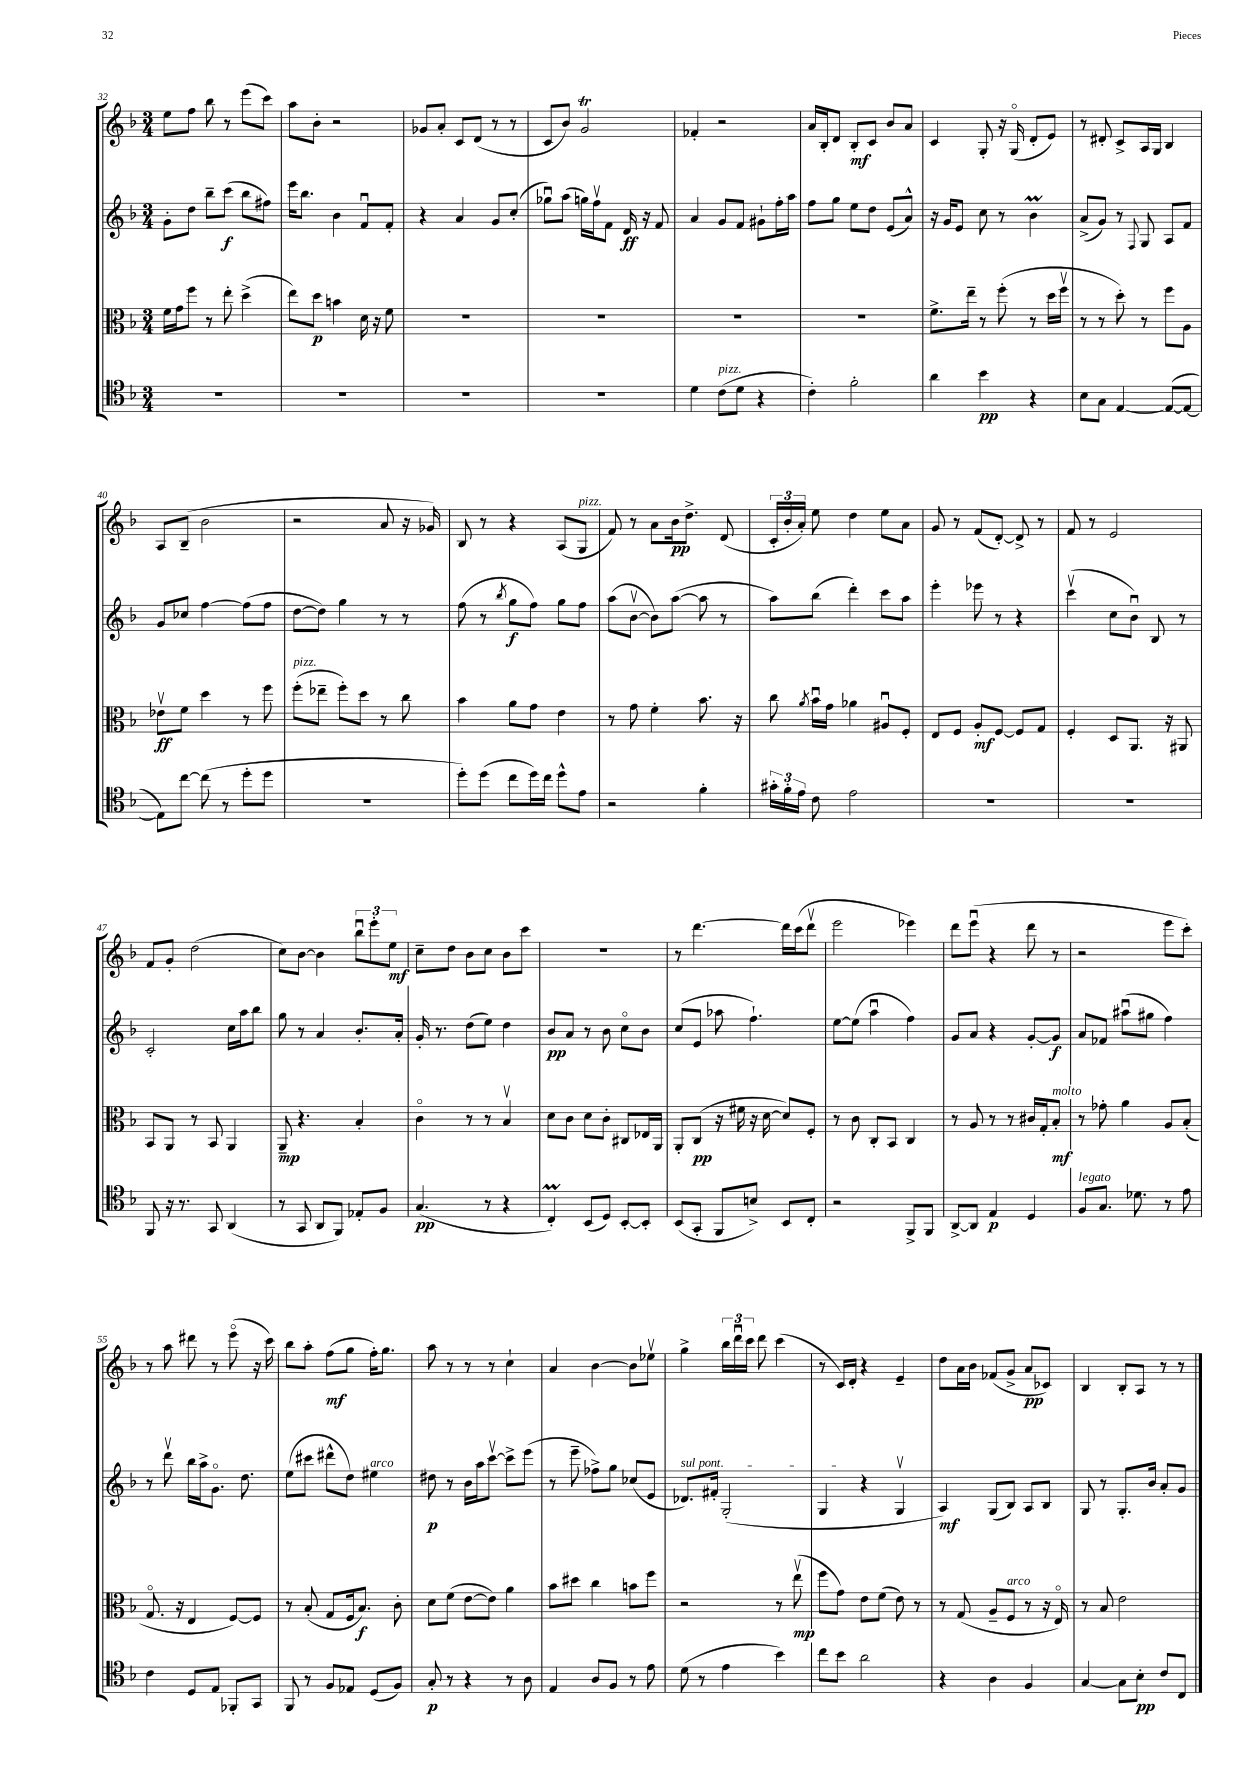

**kern	**kern	**kern	**kern
*staff4	*staff3	*staff2	*staff1
*clefC4	*clefC3	*clefG2	*clefG2
*k[b-]	*k[b-]	*k[b-]	*k[b-]
*M3/4	*M3/4	*M3/4	*M3/4
2.r	16f\LL	8g'\L	8ee\L
.	16g\J	.	.
.	8ff\J	8dd\J	8ff\J
.	8r	8bb-~\L	8bb-\
.	8ee'\	(8ccc\J	8r
.	(4dd^\	8bb-\L	(8eee\L
.	.	8ff#\J)	8ccc\J)
=	=	=	=
2.r	8ee\L)	16eee\LK	8aa\L
.	.	8.bb-\J	.
.	8dd\J	.	8b-'\J
.	4b\	4b-\	2r
.	16d\	8fu/L	.
.	16r	.	.
.	8f\	8f'/J	.
=	=	=	=
2.r	2.r	4r	8g-/L
.	.	.	8a'/J
.	.	4a/	8c/L
.	.	.	(8d/J
.	.	8g/L	8r
.	.	(8cc'/J	8r
=	=	=	=
2.r	2.r	8gg-u\L)	8c/L
.	.	(8aa\J	8b-/J)
.	.	16gg\LL)	2g/
.	.	16ffv\J	.
.	.	8f\J	.
.	.	16d/	.
.	.	16r	.
.	.	8f/	.
=	=	=	=
4d\	2.r	4a/	4f-'/
(8c\L	.	8g/L	2r
8d\J	.	8f/J	.
4r	.	8g#`\L	.
.	.	16ff'\L	.
.	.	16aa\JJ	.
=	=	=	=
4c'\)	2.r	8ff\L	16a/LL
.	.	.	16B-'/J
.	.	8gg\J	8d/J
2f'\	.	8ee\L	8B-'/L
.	.	8dd\J	8c/J
.	.	(8e/L	8b-/L
.	.	8a^^/J)	8a/J
=	=	=	=
4a\	8.f^\L	16r	4c/
.	.	16g/LK	.
.	.	8e/J	.
.	16ee~\Jk	.	.
4b-\	8r	8cc\	8G'/
.	(8ff'\	8r	16r
.	.	.	(16Go/
4r	8r	4b-\	8d'/L
.	16dd\LL	.	8e/J)
.	16ffv\JJ	.	.
=	=	=	=
8B-\L	8r	(8a^/L	8r
8G\J	8r	8g/J)	8d#'/
[4E/	8dd'\)	8r	8c^/L
.	.	8qqF/	.
.	8r	8G/	16A/L
.	.	.	16G/JJ
(8E/_L	8ff\L	8A/L	4B-/
8E/_J	8A\J	8f/J	.
=	=	=	=
8E\]L)	8e-v\L	8g/L	8A/L
[8cc\J	8f\J	8cc-/J	(8B-~/J
(8cc\]	4dd\	[4ff\	2b-\
8r	.	.	.
8dd'\L	8r	(8ff\]L	.
8dd\J	8ff\	8ff\J	.
=	=	=	=
2.r	(8ff'\L	[8dd\L	2r
.	8ee-~\J	8dd\]J)	.
.	8ff'\L)	4gg\	.
.	8dd\J	.	.
.	8r	8r	8a/
.	8cc\	8r	16r
.	.	.	16g-/)
=	=	=	=
8dd'\L)	4b-\	(8ff\	8B-/
(8dd\J	.	8r	8r
.	.	8qbb-/	.
8cc\L	8a\L	8gg\L	4r
16dd\L)	8g\J	8ff\J)	.
16cc\JJ	.	.	.
8dd^^\L	4e\	8gg\L	(8A/L
8e\J	.	8ff\J	8G/J
=	=	=	=
2r	8r	(8aa\L	8f/)
.	8g\	[8b-v\J	8r
.	4f'\	8b-\]L)	8a\L
.	.	([8aa\J	16b-\k
.	.	.	8.dd^\J
4f'\	8.b-\	8aa\]	.
.	.	8r	(8d/
.	16r	.	.
=	=	=	=
24g#'\LL	8cc\	8aa\L)	24c'/LL
24f'\	.	.	24b-'/
24e\JJ	.	.	24a'/JJ)
.	8qa/	.	.
8c\	16b-u\LL	(8bb-\J	8ee\
.	16g\JJ	.	.
2e\	4a-\	4ddd'\)	4dd\
.	8A#u/L	8ccc\L	8ee\L
.	8F'/J	8aa\J	8a\J
=	=	=	=
2.r	8E/L	4eee'\	8g/
.	8F/J	.	8r
.	8A'/L	8eee-\	(8f/L
.	[8F/J	8r	[8d'/J)
.	8F/]L	4r	8d^/]
.	8G/J	.	8r
=	=	=	=
2.r	4F'/	(4cccv\	8f/
.	.	.	8r
.	8D/L	8cc\L	2e/
.	8.AA/J	8b-u\J)	.
.	.	8B-/	.
.	16r	.	.
.	8AA#/	8r	.
=	=	=	=
8FF/	8BB-/L	2c'/	8f/L
16r	8AA/J	.	8g'/J
8.r	.	.	.
.	8r	.	(2dd\
8GG/	8BB-/	.	.
(4AA/	4AA/	16cc\LL	.
.	.	16aa\J	.
.	.	8bb-\J	.
=	=	=	=
8r	8AA~/	8gg\	8cc\L)
8GG/	4.r	8r	[8b-\J
8AA/L	.	4a/	4b-\]
8FF/J)	.	.	.
8E-'/L	4B-'/	8.b-'/L	12bb-u\L
.	.	.	12eee'\
8F/J	.	.	.
.	.	.	12ee\J
.	.	16a'/Jk	.
=	=	=	=
(4.G/	4co\	16g'/	8cc~\L
.	.	8.r	.
.	.	.	8dd\J
.	8r	(8dd\L	8b-\L
8r	8r	8ee\J)	8cc\J
4r	4B-v/	4dd\	8b-\L
.	.	.	8ccc\J
=	=	=	=
4C'/)	8d\L	8b-/L	2.r
.	8c\J	8a/J	.
(8BB-/L	8d\L	8r	.
8D/J)	8c'\J	8b-\	.
[8BB-'/L	8C#/L	8cco\L	.
8BB-'/]J	16E-/L	8b-\J	.
.	16AA/JJ	.	.
=	=	=	=
(8BB-/L	8AA'/L	(8cc/L	8r
8GG'/J	(8C/J	8e/J	[4.ddd\
8FF/L	16r	8aa-\	.
.	16f#\	.	.
8B^/J)	16r	4.ff`\)	.
.	[16d\	.	.
8BB-/L	8d/]L)	.	16ddd\]LL
.	.	.	(16ccc\J
8C'/J	8F'/J	.	8dddv\J
=	=	=	=
2r	8r	[8ee\L	2eee\
.	8c\	(8ee\]J	.
.	8C'/L	4aau\	.
.	8BB-/J	.	.
8FF^/L	4C/	4ff\)	4eee-\)
8FF/J	.	.	.
=	=	=	=
[8AA^/L	8r	8g/L	8ddd\L
8AA/]J	8A/	8a/J	(8eeeu\J
4E/	8r	4r	4r
.	8r	.	.
4D/	16c#/LL	[8g'/L	8ddd\
.	16G'/J	.	.
.	8B-'/J	8g/]J	8r
=	=	=	=
8F/L	8r	8a/L	2r
8.G/J	8g-'\	8f-/J	.
.	4a\	(8aa#u\L	.
8.d-\	.	.	.
.	.	8gg#\J	.
8r	8A/L	4ff\)	8eee\L
8e\	(8B-'/J	.	8ccc'\J)
=	=	=	=
4c\	8.Go/	8r	8r
.	.	8dddv\	8aa\
.	16r	.	.
8D/L	4E/	16bb-\LL	8ddd#\
.	.	16aa^\J	.
8E/J	.	8.go\J	8r
8FF-'/L	[8F/L)	.	(8eeeo\
.	.	8.dd\	.
8GG/J	8F/]J	.	16r
.	.	.	16ccc\)
=	=	=	=
8FF/	8r	(8ee\L	8bb-\L
8r	(8B-'/	8ccc#\J	8aa'\J
8F/L	8G/L	8ddd#^^\L	(8ff\L
8E-/J	16F/k	8dd\J)	8gg\J
.	8.B-/J)	.	.
(8D/L	.	4ee#\	16ff'\LK)
.	.	.	8.gg\J
8F/J)	8c'\	.	.
=	=	=	=
8G'/	8d\L	8dd#\	8aa\
8r	(8f\J	8r	8r
4r	[8e\L	16b-\LL	8r
.	.	16aa\J	.
.	8e\]J)	[8cccv\J	8r
8r	4a\	8ccc^\]L	4cc`\
8A\	.	(8eee\J	.
=	=	=	=
4E/	8b-\L	8r	4a/
.	8dd#\J	8eee~\	.
8A/L	4cc\	8ff-^\L)	[4b-\
8F/J	.	8gg\J	.
8r	8b\L	(8cc-/L	8b-\]L
8e\	8ff\J	8e/J	8ee-v\J
=	=	=	=
(8d\	2r	8.d-/L)	4gg^\
8r	.	.	.
.	.	16f#'/Jk	.
4e\	.	(2G'/	24bb-\LL
.	.	.	24dddu\
.	.	.	24ccc\JJ
.	.	.	8ddd\
4b-\)	8r	.	(4ccc\
.	(8eev\	.	.
=	=	=	=
8cc\L	8ff\L	4G/	8r
8b-\J	8g\J)	.	16c/LL)
.	.	.	16d'/JJ
2a\	8e\L	4r	4r
.	(8f\J	.	.
.	8e\)	4Gv/	4e~/
.	8r	.	.
=	=	=	=
4r	8r	4A/)	8dd\L
.	(8G/	.	16a\L
.	.	.	16b-\JJ
4A\	8A~/L	(8G/L	(8f-/L
.	8F/J	8B-/J)	8g^/J
4F/	8r	8A/L	8a/L
.	16r	8B-/J	8c-/J)
.	16Eo/)	.	.
=	=	=	=
[4G/	8r	8G/	4B-/
.	8B-/	8r	.
8G\]L	2e\	8.G'/L	8B-'/L
8B-'\J	.	.	8A/J
.	.	16b-/Jk	.
8c/L	.	8a'/L	8r
8C/J	.	8g/J	8r
==	==	==	==
*-	*-	*-	*-
